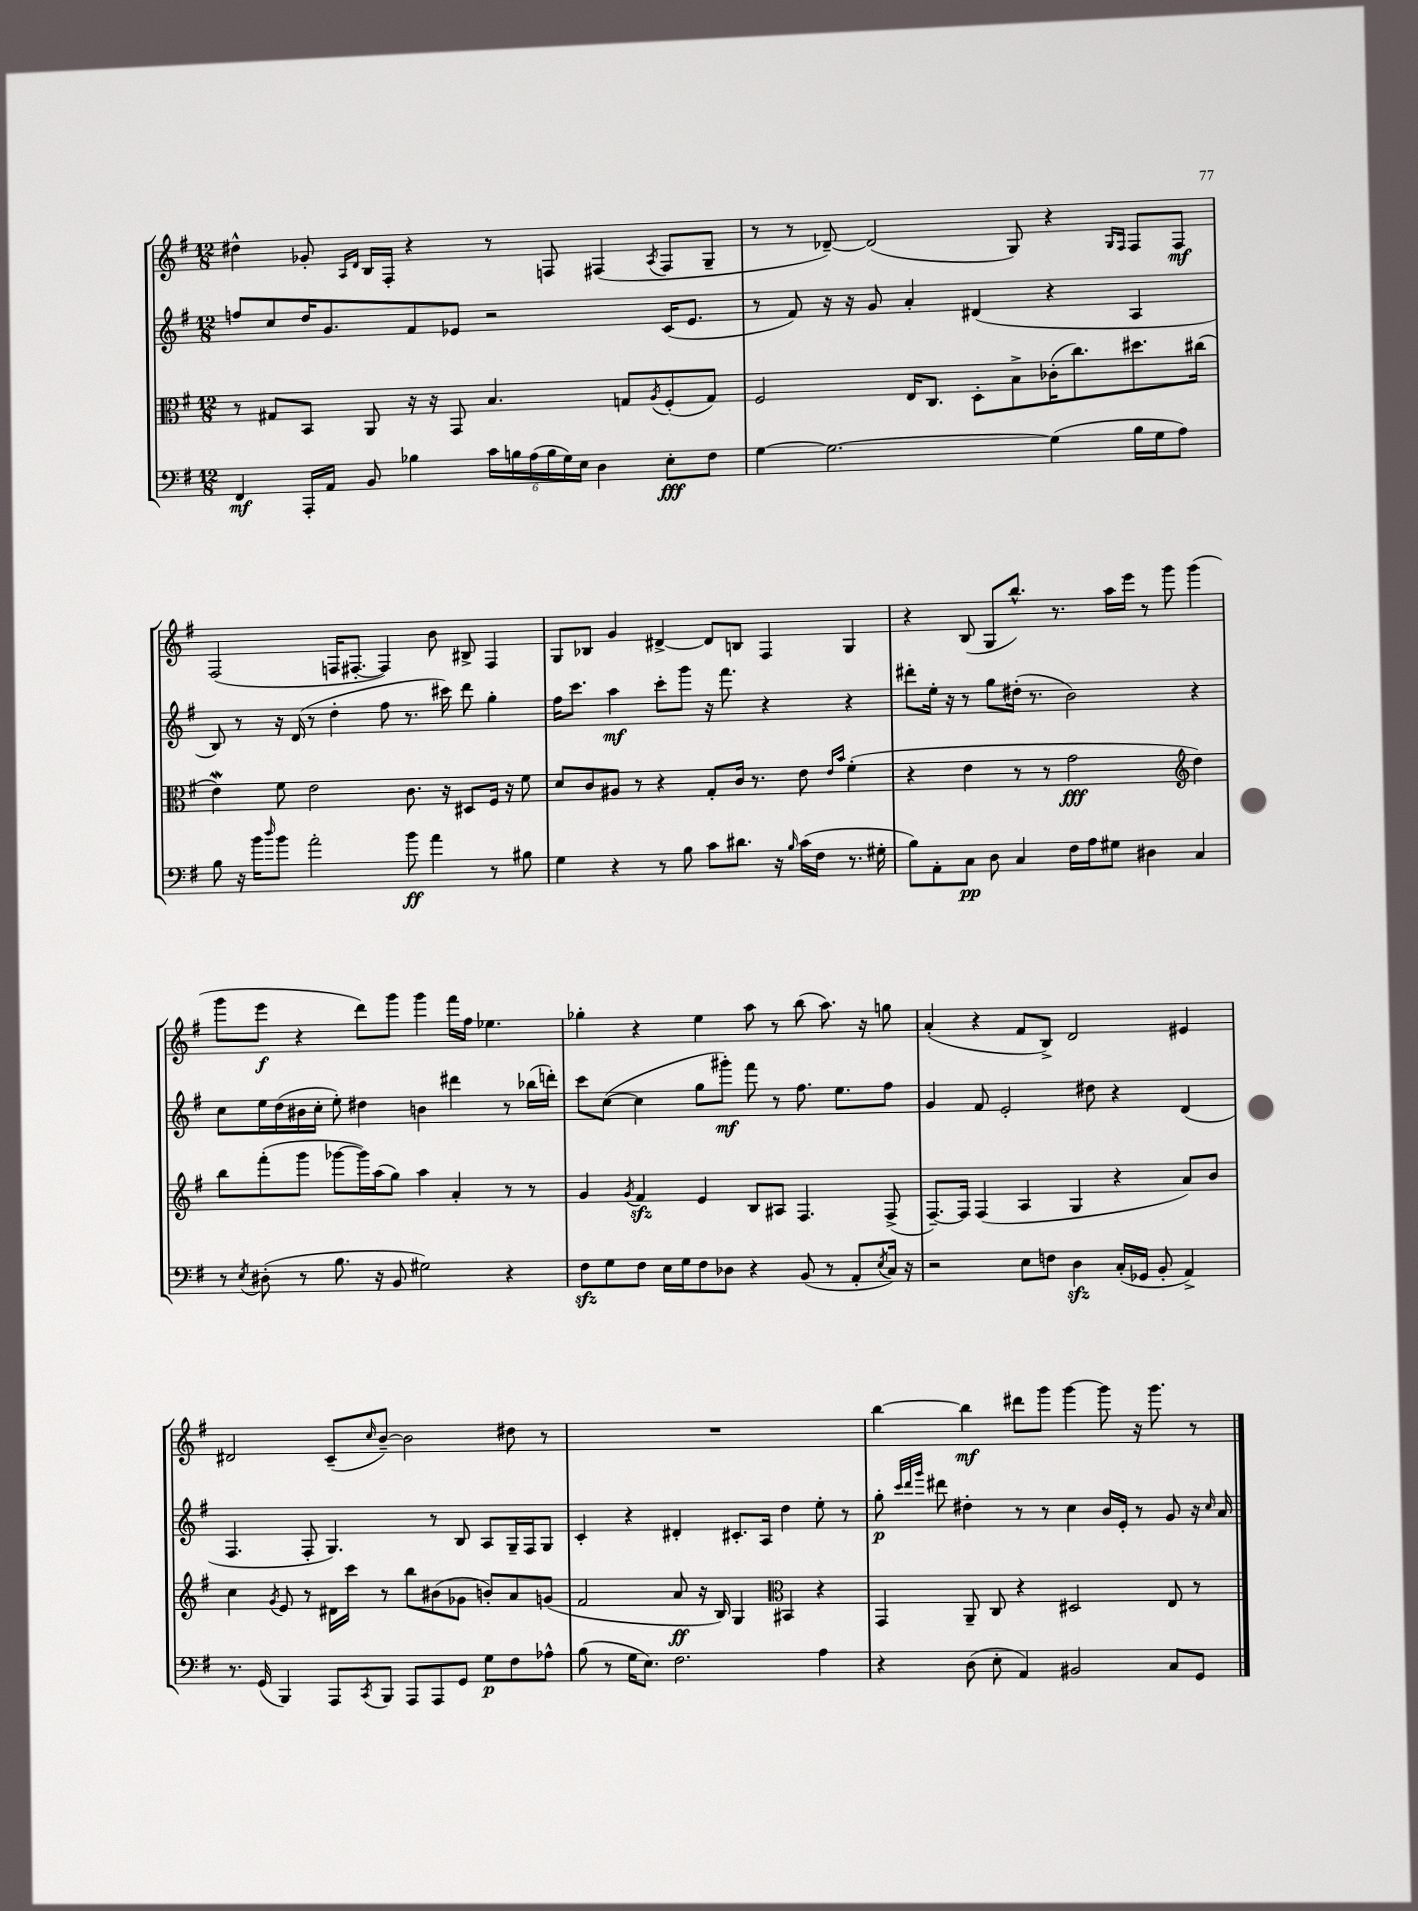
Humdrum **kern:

**kern	**dynam	**kern	**dynam	**kern	**dynam	**kern	**dynam
*part4	*part4	*part3	*part3	*part2	*part2	*part1	*part1
*staff4	*staff4	*staff3	*staff3	*staff2	*staff2	*staff1	*staff1
*clefF4	*	*clefC3	*	*clefG2	*	*clefG2	*
*k[f#]	*	*k[f#]	*	*k[f#]	*	*k[f#]	*
*M12/8	*	*M12/8	*	*M12/8	*	*M12/8	*
=135	=135	=135	=135	=135	=135	=135	=135
4FF#/	mf	8r	.	8ffn/L	.	4dd#X^^\	.
.	.	8G#X/L	.	8cc/	.	.	.
16AAA'/LL	.	8BB/J	.	16dd/K	.	8g-X'/	.
16AA/JJ	.	.	.	8.g/	.	.	.
.	.	.	.	.	.	16qqA/LL	.
.	.	.	.	.	.	16qqd/JJ	.
8BB/	.	8AA/	.	.	.	16B/LL	.
.	.	.	.	.	.	16F#'/JJ	.
4B-X\	.	16r	.	8f#/	.	4r	.
.	.	16r	.	.	.	.	.
.	.	8GG/	.	8e-X/J	.	.	.
24c\LL	.	4.B/	.	2r	.	8r	.
24Bn\	.	.	.	.	.	.	.
(24A\	.	.	.	.	.	.	.
24B\	.	.	.	.	.	8Fn/	.
24G\)	.	.	.	.	.	.	.
24E\JJ	.	.	.	.	.	.	.
4D\	.	.	.	.	.	(4F#X/	.
.	.	8Gn/L	.	.	.	.	.
.	.	8qA/	.	.	.	8qA/	.
8E'\L	fff	(8F#'/	.	(16c/KL	.	8F#/L	.
.	.	.	.	8.e-/J	.	.	.
8F#\J	.	8G/J)	.	.	.	8G~/J	.
=136	=136	=136	=136	=136	=136	=136	=136
[4G\	.	2F#/	.	8r	.	8r	.
.	.	.	.	8f#/)	.	8r	.
2.G\_	.	.	.	16r	.	[8d-X~/)	.
.	.	.	.	16r	.	.	.
.	.	.	.	8g/	.	(2d-/]	.
.	.	16E/KL	.	4a'/	.	.	.
.	.	8.C/J	.	.	.	.	.
.	.	8D'\L	.	(4d#X/	.	.	.
.	.	8B^\	.	.	.	8G/)	.
(4G\]	.	(16c-X'\K	.	4r	.	4r	.
.	.	8.cc\)	.	.	.	.	.
.	.	.	.	.	.	16qqG/LL	.
.	.	.	.	.	.	16qqF#/JJ	.
16B\LL	.	8.dd#X\	.	4A/	.	8F#/L	.
16G\J	.	.	.	.	.	.	.
8A\J)	.	.	.	.	.	8F#/J	mf
.	.	(16cc#X\Jk	.	.	.	.	.
!!LO:LB:g=z
=137	=137	=137	=137	=137	=137	=137	=137
8B\	.	4eW\)	.	8B/)	.	(2F#/	.
16r	.	.	.	8r	.	.	.
16b\KL	.	.	.	.	.	.	.
16qqdd/	.	.	.	.	.	.	.
8b\J	.	8f#\	.	16r	.	.	.
.	.	.	.	(16d/	.	.	.
2a'\	.	2e\	.	8r	.	.	.
.	.	.	.	4dd'\	.	16Fn/KL	.
.	.	.	.	.	.	[8.F#X'/J	.
.	.	.	.	8ff#\	.	4F#/])	.
8b\	ff	8.c\	.	8.r	.	.	.
4a\	.	.	.	.	.	8b\	.
.	.	16r	.	16ccc#X\)	.	.	.
.	.	8D#X/L	.	8ddd\	.	8B#X^/	.
8r	.	16F#/Jk	.	4gg'\	.	4F#/	.
.	.	16r	.	.	.	.	.
8B#X\	.	8f#\	.	.	.	.	.
=138	=138	=138	=138	=138	=138	=138	=138
4G\	.	8d/L	.	16ff#\KL	.	8G/L	.
.	.	.	.	8.ccc\J	.	.	.
.	.	8c/	.	.	.	8B-X/J	.
4r	.	8A#X/J	.	4aa\	mf	4g/	.
.	.	8r	.	.	.	.	.
8r	.	4r	.	8ccc'\L	.	[4d#X^/	.
8B\	.	.	.	8ggg\J	.	.	.
8c\L	.	8G'/L	.	16r	.	8d#/L]	.
.	.	.	.	8.fff#\	.	.	.
8.d#X\J	.	16c/Jk	.	.	.	8Bn/J	.
.	.	8.r	.	.	.	.	.
.	.	.	.	4r	.	4F#/	.
16r	.	.	.	.	.	.	.
16qqB/	.	.	.	.	.	.	.
(16c\LL	.	8e\	.	.	.	.	.
16F#\JJ	.	.	.	.	.	.	.
.	.	16qqe/LL	.	.	.	.	.
.	.	16qqb/JJ	.	.	.	.	.
8.r	.	(4f#'\	.	4r	.	4G/	.
16G#X'\	.	.	.	.	.	.	.
=139	=139	=139	=139	=139	=139	=139	=139
8B\L)	.	4r	.	8ddd#X'\L	.	4r	.
8AA'\	.	.	.	16ee'\Jk	.	.	.
.	.	.	.	16r	.	.	.
8C\J	pp	4e\	.	8r	.	(8B/	.
8D\	.	.	.	8gg\L	.	8G/L	.
4C/	.	8r	.	(16dd#X'\Jk	.	8.bb^^/J)	.
.	.	.	.	8.r	.	.	.
.	.	8r	.	.	.	.	.
.	.	.	.	.	.	8.r	.
16F#\LL	.	2g\	fff	2b\)	.	.	.
16A\J	.	.	.	.	.	.	.
8G#X\J	.	.	.	.	.	16aa\LL	.
.	.	.	.	.	.	16eee\JJ	.
4D#X\	.	.	.	.	.	8r	.
.	.	.	.	.	.	8ggg\	.
*	*	*clefG2	*	*	*	*	*
4C/	.	4dd\)	.	4r	.	(4ggg\	.
!!LO:LB:g=z
=140	=140	=140	=140	=140	=140	=140	=140
8r	.	8bb\L	.	8cc\L	.	8ggg\L	.
8qE/	.	.	.	.	.	.	.
(8D#X'\	.	(8fff#'\	.	16ee\L	.	8eee\J	f
.	.	.	.	(16dd\	.	.	.
8r	.	8ggg\J	.	16b#X\	.	4r	.
.	.	.	.	16cc'\JJ	.	.	.
8.B\	.	[8ggg-X\L	.	8ee'\)	.	.	.
.	.	16ggg-\L])	.	4dd#X\	.	8ddd\L)	.
16r	.	(16aa\J	.	.	.	.	.
8BB/	.	8gg\J)	.	.	.	8ggg\J	.
2G#X\)	.	4aa\	.	4bn\	.	4ggg\	.
.	.	4a'/	.	4ddd#X\	.	16fff#\LL	.
.	.	.	.	.	.	16ff#\JJ	.
.	.	.	.	.	.	4.ee-X\	.
4r	.	8r	.	8r	.	.	.
.	.	8r	.	(16bb-X\LL	.	.	.
.	.	.	.	16dddn'\JJ)	.	.	.
=141	=141	=141	=141	=141	=141	=141	=141
8F#zz\L	.	4g/	.	8ccc\L	.	4gg-X'\	.
8G\	.	.	.	([8cc\J	.	.	.
.	.	8qg/	.	.	.	.	.
8F#\J	.	4f#zz/	.	4cc\]	.	4r	.
16E\LL	.	.	.	.	.	.	.
16G\J	.	.	.	.	.	.	.
8F#\	.	4e/	.	8gg\L	.	4ee\	.
8D-X\J	.	.	.	8ggg#X'\J)	mf	.	.
4r	.	8B/L	.	8fff#\	.	8aa\	.
.	.	8A#X/J	.	8r	.	8r	.
(8BB/	.	4.F#/	.	8.ff#\	.	(8bb\	.
8r	.	.	.	.	.	8.aa\)	.
.	.	.	.	8.ee\L	.	.	.
8AA'/L	.	.	.	.	.	.	.
.	.	.	.	.	.	16r	.
8qE/	.	.	.	.	.	.	.
16C/Jk)	.	(8F#^/	.	8ff#\J	.	8ggn\	.
16r	.	.	.	.	.	.	.
=142	=142	=142	=142	=142	=142	=142	=142
2r	.	[8.F#~/L)	.	4g/	.	(4a'/	.
.	.	16F#/Jk]	.	.	.	.	.
.	.	(4F#/	.	8f#/	.	4r	.
.	.	.	.	2e'/	.	.	.
8E\L	.	4A/	.	.	.	8f#/L	.
8Fn\J	.	.	.	.	.	8B^/J)	.
4Dzz\	.	4G/	.	.	.	2d/	.
.	.	.	.	8dd#X\	.	.	.
(16C'/LL	.	4r	.	4r	.	.	.
16GG-X/JJ	.	.	.	.	.	.	.
8BB'/	.	.	.	.	.	.	.
4AA^/)	.	8a/L)	.	(4d/	.	4e#X/	.
.	.	8b/J	.	.	.	.	.
!!LO:LB:g=z
=143	=143	=143	=143	=143	=143	=143	=143
8.r	.	4cc\	.	4.F#/	.	2d#X/	.
(16GG/	.	.	.	.	.	.	.
.	.	8qg/	.	.	.	.	.
4BBB/)	.	8e/	.	.	.	.	.
.	.	8r	.	8F#'/	.	.	.
8AAA/L	.	16d#X\LL	.	4.G/)	.	(8c~/L	.
.	.	16ccc\JJ	.	.	.	.	.
8qCC/	.	.	.	.	.	16qqcc/	.
8BBB/J	.	8r	.	.	.	[8b~/J)	.
8AAA/L	.	8bb\L	.	.	.	2b\]	.
8AAA/	.	(8b#X\	.	8r	.	.	.
8GG/J	.	8g-X\J	.	8B/	.	.	.
8G\L	p	8bn'/L)	.	8A/L	.	.	.
8F#\	.	8a/	.	16G~/L	.	8dd#X\	.
.	.	.	.	16F#/J	.	.	.
8A-X^^\J	.	(8gn/J	.	8G/J	.	8r	.
=144	=144	=144	=144	=144	=144	=144	=144
(8B\	.	2f#/	.	4c'/	.	1.r	.
8r	.	.	.	.	.	.	.
16G\KL	.	.	.	4r	.	.	.
8.E\J)	.	.	.	.	.	.	.
2.F#\	.	8a/	ff	4d#X'/	.	.	.
.	.	16r	.	.	.	.	.
.	.	16B/)	.	.	.	.	.
.	.	4G/	.	8.c#X'/L	.	.	.
.	.	.	.	16A/Jk	.	.	.
*	*	*clefC3	*	*	*	*	*
.	.	4BB#X/	.	4dd\	.	.	.
4A\	.	4r	.	8ee'\	.	.	.
.	.	.	.	8r	.	.	.
=145	=145	=145	=145	=145	=145	=145	=145
4r	.	4GG/	.	8gg'\	p	[4bb\	.
.	.	.	.	32qqccc/LLL	.	.	.
.	.	.	.	32qqddd/	.	.	.
.	.	.	.	32qqggg/JJJ	.	.	.
.	.	.	.	8ddd#X\	.	.	.
(8D\	.	8AA~/	.	4dd#X'\	.	4bb\]	mf
8E'\	.	8C/	.	.	.	.	.
4AA/)	.	4r	.	8r	.	8ddd#X\L	.
.	.	.	.	8r	.	8ggg\J	.
2BB#X/	.	2D#X/	.	4cc\	.	[4ggg\	.
.	.	.	.	16b/LL	.	8ggg\]	.
.	.	.	.	16e'/JJ	.	.	.
.	.	.	.	8r	.	16r	.
.	.	.	.	.	.	8.ggg\	.
8C/L	.	8E/	.	8g/	.	.	.
8GG/J	.	8r	.	16r	.	8r	.
.	.	.	.	16qqcc/	.	.	.
.	.	.	.	16a/	.	.	.
==	==	==	==	==	==	==	==
*-	*-	*-	*-	*-	*-	*-	*-
